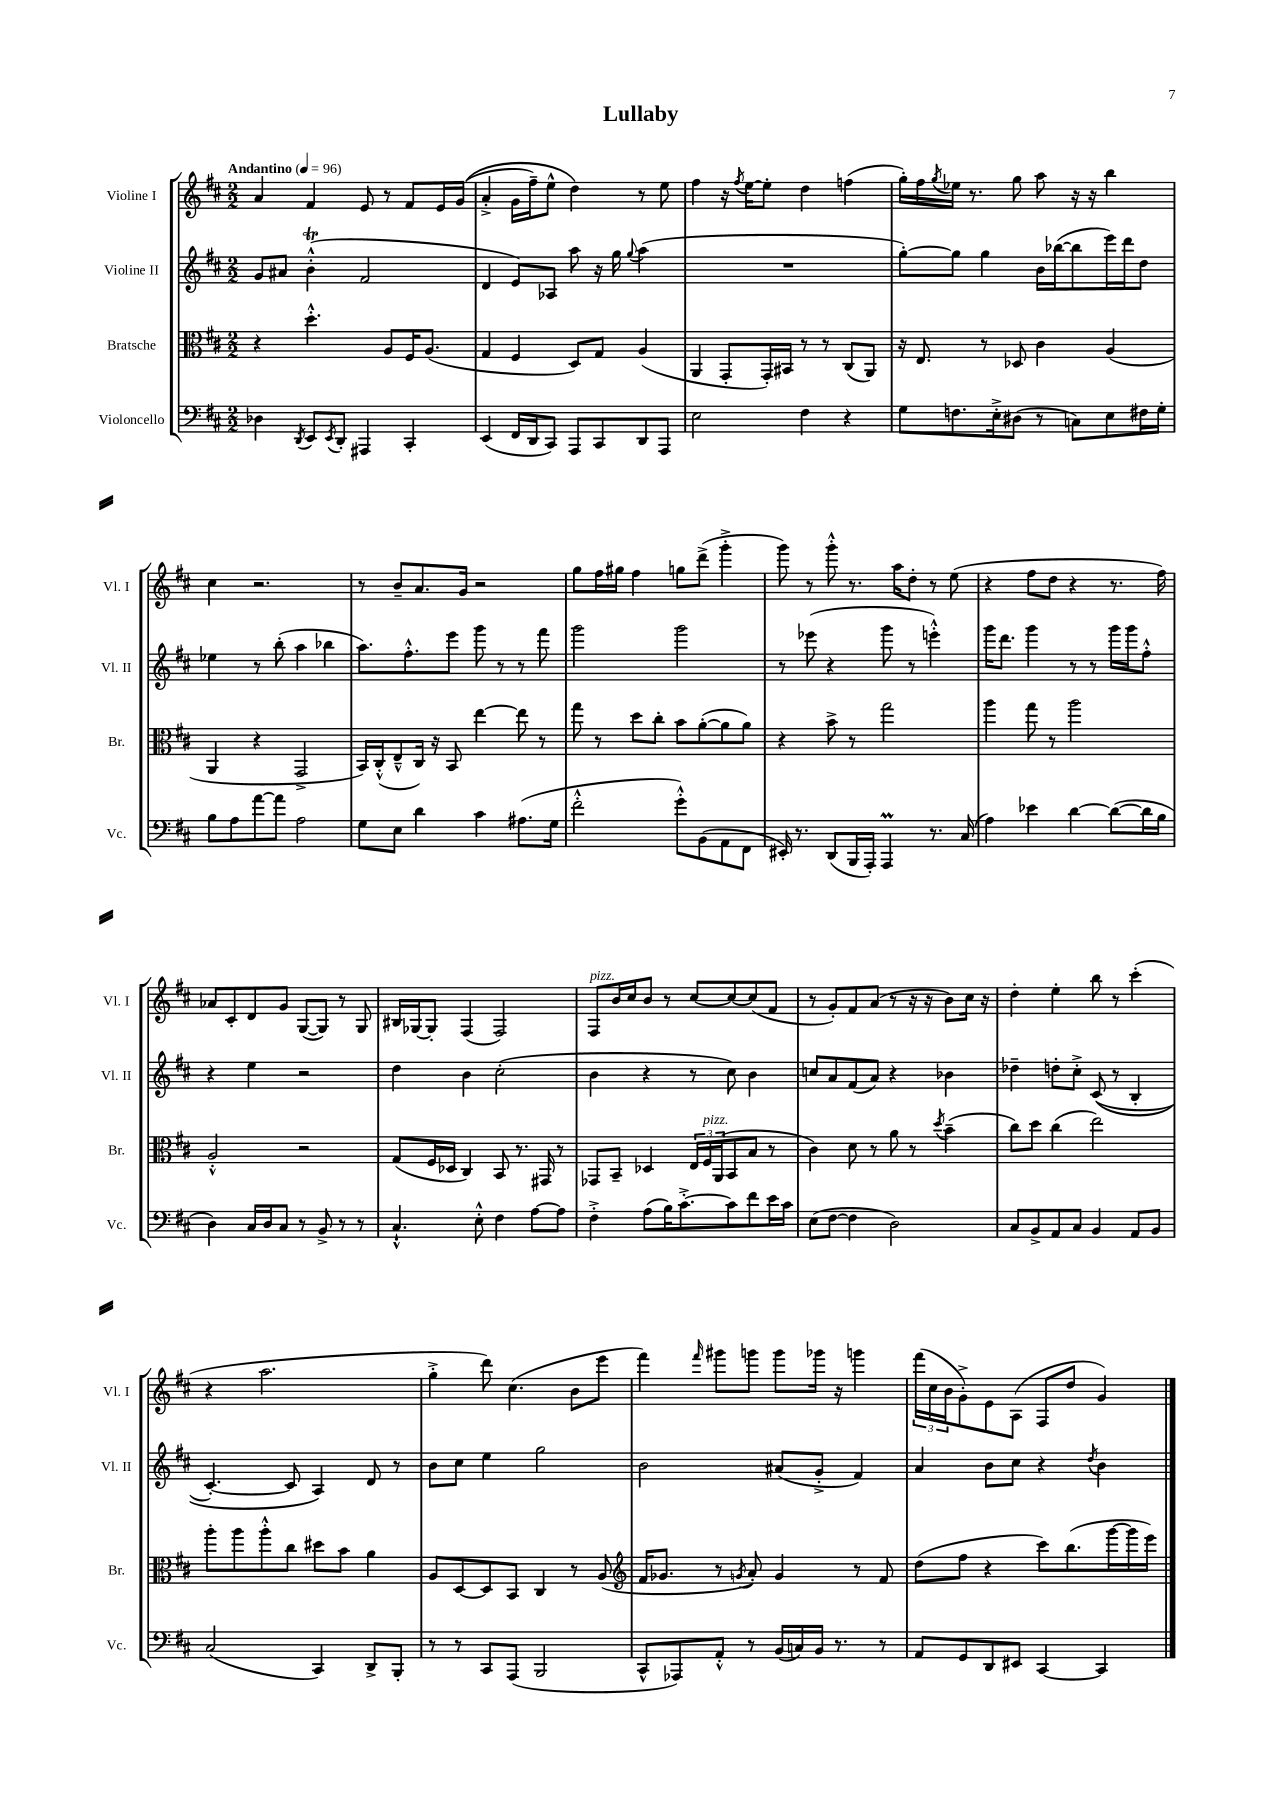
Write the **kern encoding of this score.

**kern	**kern	**kern	**kern
*staff4	*staff3	*staff2	*staff1
*clefF4	*clefC3	*clefG2	*clefG2
*k[f#c#]	*k[f#c#]	*k[f#c#]	*k[f#c#]
*M2/2	*M2/2	*M2/2	*M2/2
*MM96	*MM96	*MM96	*MM96
4D-\	4r	8g/L	4a/
.	.	8a#/J	.
8qDD/	.	.	.
8EE/L	4.dd'^^\	(4b'^^\	4f#/
8qEE/	.	.	.
8DD'/J	.	.	.
4AAA#/	.	2f#/	8e/
.	8A/L	.	8r
4CC#'/	16F#/K	.	8f#/L
.	(8.A/J	.	.
.	.	.	16e/L
.	.	.	&((16g/JJ
=	=	=	=
(4EE/	4G/	4d/	4a'^/
16FF#/LL	4F#/	8e/L)	16g\LL
16DD/J	.	.	16ff#~\J)
8CC#/J)	.	8A-/J	8ee^^\J
8AAA/L	8D/L)	8aa\	4dd\&)
8CC#/	8G/J	16r	.
.	.	16gg\	.
.	.	8qqgg/	.
8DD/	(4A/	(4aa\	8r
8AAA/J	.	.	8ee\
=	=	=	=
2E\	4AA/	1r	4ff#\
.	8GG'/L	.	16r
.	.	.	8qff#/
.	.	.	[16ee\LK
.	16GG'/L)	.	8ee'\]J
.	16BB#/JJ	.	.
4F#\	8r	.	4dd\
.	8r	.	.
4r	(8C#/L	.	(4ff\
.	8AA/J)	.	.
=	=	=	=
8G\L	16r	[8gg'\L)	16gg'\LL)
.	8.E/	.	16ff#\
.	.	.	8qgg/
8.F\	.	8gg\]J	16ee-\JJ
.	.	.	8.r
.	8r	4gg\	.
16E'^\k	.	.	.
(8D#\J	8D-/	.	8gg\
8r	4c#\	16b\LL	8aa\
.	.	([16bb-\J	.
8C\L)	.	8bb-\]	16r
.	.	.	16r
8E\	(4A/	16eee\L)	4bb\
.	.	16ddd\J	.
16F#\L	.	8dd\J	.
16G'\JJ	.	.	.
=	=	=	=
8B\L	4AA/	4ee-\	4cc#\
8A\	.	.	.
[8a\	4r	8r	2.r
8a\]J	.	(8bb'\	.
2A\	2GG^/	4aa\	.
.	.	4bb-\	.
=	=	=	=
8G\L	16BB/LL)	8.aa\L)	8r
.	(16C#'^^/J	.	.
8E\J	8E~^^/	.	8b~/L
.	.	8.ff#'^^\	.
4d\	16C#/Jk)	.	8.a/
.	16r	.	.
.	8BB/	8eee\J	.
.	.	.	16g/Jk
4c#\	[4ee\	8ggg\	2r
.	.	8r	.
(8.A#\L	8ee\]	8r	.
.	8r	8fff#\	.
16G\Jk	.	.	.
=	=	=	=
2f#'^^\	8gg\	2ggg\	8gg\L
.	8r	.	16ff#\L
.	.	.	16gg#\JJ
.	8dd\L	.	4ff#\
.	8cc#'\J	.	.
8g'^^\L)	8b\L	2ggg\	8gg\L
(8BB\	([8a'\	.	(8ddd^\J
8AA\	8a\]	.	4ggg'^\
8FF#\J	8a\J)	.	.
=	=	=	=
16EE#'/)	4r	8r	8ggg\)
8.r	.	.	.
.	.	(8eee-\	8r
(8DD/L	8b^\	4r	8ggg'^^\
16BBB/L	8r	.	8.r
16AAA'/JJ)	.	.	.
4AAA/	2gg\	8ggg\	.
.	.	.	16aa\LK
.	.	8r	8dd'\J
8.r	.	4eee'^^\)	8r
.	.	.	(8ee\
(16C#/	.	.	.
=	=	=	=
4A\)	4aa\	16ggg\LK	4r
.	.	8.ddd\J	.
4e-\	8gg\	4ggg\	8ff#\L
.	8r	.	8dd\J
[4d\	2aa\	8r	4r
.	.	8r	.
(8d\_L	.	16ggg\LL	8.r
.	.	16ggg\J	.
16d\]L	.	8ff#'^^\J	.
16B\JJ	.	.	16ff#\)
=	=	=	=
4D\)	2A'^^/	4r	8a-/L
.	.	.	8c#'/
16C#/LL	.	4ee\	8d/
16D/J	.	.	.
8C#/J	.	.	8g/J
8r	2r	2r	([8G/L
8BB^/	.	.	8G/]J)
8r	.	.	8r
8r	.	.	8G/
=	=	=	=
4.C#`^^/	(8G/L	4dd\	16B#/LL
.	.	.	[16G-/J
.	16F#/L	.	8G-'/]J
.	16D-/JJ	.	.
.	4C#/)	4b\	(4F#/
8E'^^\	.	.	.
4F#\	8BB/	(2cc#'\	2F#/)
.	8.r	.	.
[8A\L	.	.	.
.	16GG#/	.	.
8A\]J	8r	.	.
=	=	=	=
4F#'^\	8GG-/L	4b\	8F#/L
.	8BB~/J	.	16b/L
.	.	.	16cc#/J
(8A\L	4D-/	4r	8b/J
16B\K)	.	.	8r
[8.c#'^\	.	.	.
.	24E/LL	8r	[8cc#/L
.	24F#/	.	.
.	(24AA/J	.	.
8c#\]	8BB/	8cc#\)	8cc#/_
8f#\	8B/J	4b\	(8cc#/]
16e\L	8r	.	8f#/J
16c#\JJ	.	.	.
=	=	=	=
(8E\L	4c#\)	8cc/L	8r
[8F#\J	.	8a/	8g'/L)
4F#\]	8d\	(8f#/	8f#/
.	8r	8a/J)	(8a/J
2D\)	8a\	4r	8r
.	8r	.	16r
.	.	.	16r
.	8qdd/	.	.
.	(4b~\	4b-\	8b\L)
.	.	.	16cc#\Jk
.	.	.	16r
=	=	=	=
8C#/L	8cc#\L)	4dd-~\	4dd'\
8BB^/	8dd\J	.	.
8AA/	(4cc#\	8dd'\L	4ee'\
8C#/J	.	8cc#'^\J	.
4BB/	2ee\)	&((8c#/	8bb\
.	.	8r	8r
8AA/L	.	4B'/	(4ccc#'\
8BB/J	.	.	.
=	=	=	=
(2C#/	8aa'\L	[4.c#'/)	4r
.	8aa\	.	.
.	8aa'^^\	.	2.aa\
.	8cc#\J	8c#/]	.
4CC#/)	8dd#\L	4A/&)	.
.	8b\J	.	.
8DD^/L	4a\	8d/	.
8BBB'/J	.	8r	.
=	=	=	=
8r	8A/L	8b\L	4gg'^\
8r	[8D/	8cc#\J	.
8CC#/L	8D/]	4ee\	8ddd\)
(8AAA/J	8BB/J	.	(4.cc#\
2BBB/	4C#/	2gg\	.
.	8r	.	8b\L
.	(8A/	.	8eee\J
=	=	=	=
*	*clefG2	*	*
8CC#^^/L	16f#/LK	2b\	4fff#\)
.	8.g-/J	.	.
8AAA-/)	.	.	.
.	.	.	16qqfff#/
8AA'^^/J	8r	.	8ggg#\L
.	8qg/	.	.
8r	8a'/)	.	8ggg\J
(16BB/LL	4g/	(8a#/L	8ggg\L
16C/)	.	.	.
16BB/JJ	.	8g'^/J	16ggg-\Jk
8.r	.	.	16r
.	8r	4f#/)	4ggg\
8r	8f#/	.	.
=	=	=	=
8AA/L	(8dd\L	4a/	(24fff#\LL
.	.	.	24cc#\
.	.	.	24b\J
8GG/	8ff#\J	.	8g'^\)
8DD/	4r	8b\L	8e\
8EE#/J	.	8cc#\J	(8A\J
[4CC#/	8ccc#\L)	4r	8F#/L
.	(8.bb\	.	8dd/J
.	.	8qdd/	.
4CC#/]	.	4b\	4g/)
.	[16ggg\L	.	.
.	16ggg\]	.	.
.	16eee\JJ)	.	.
==	==	==	==
*-	*-	*-	*-
